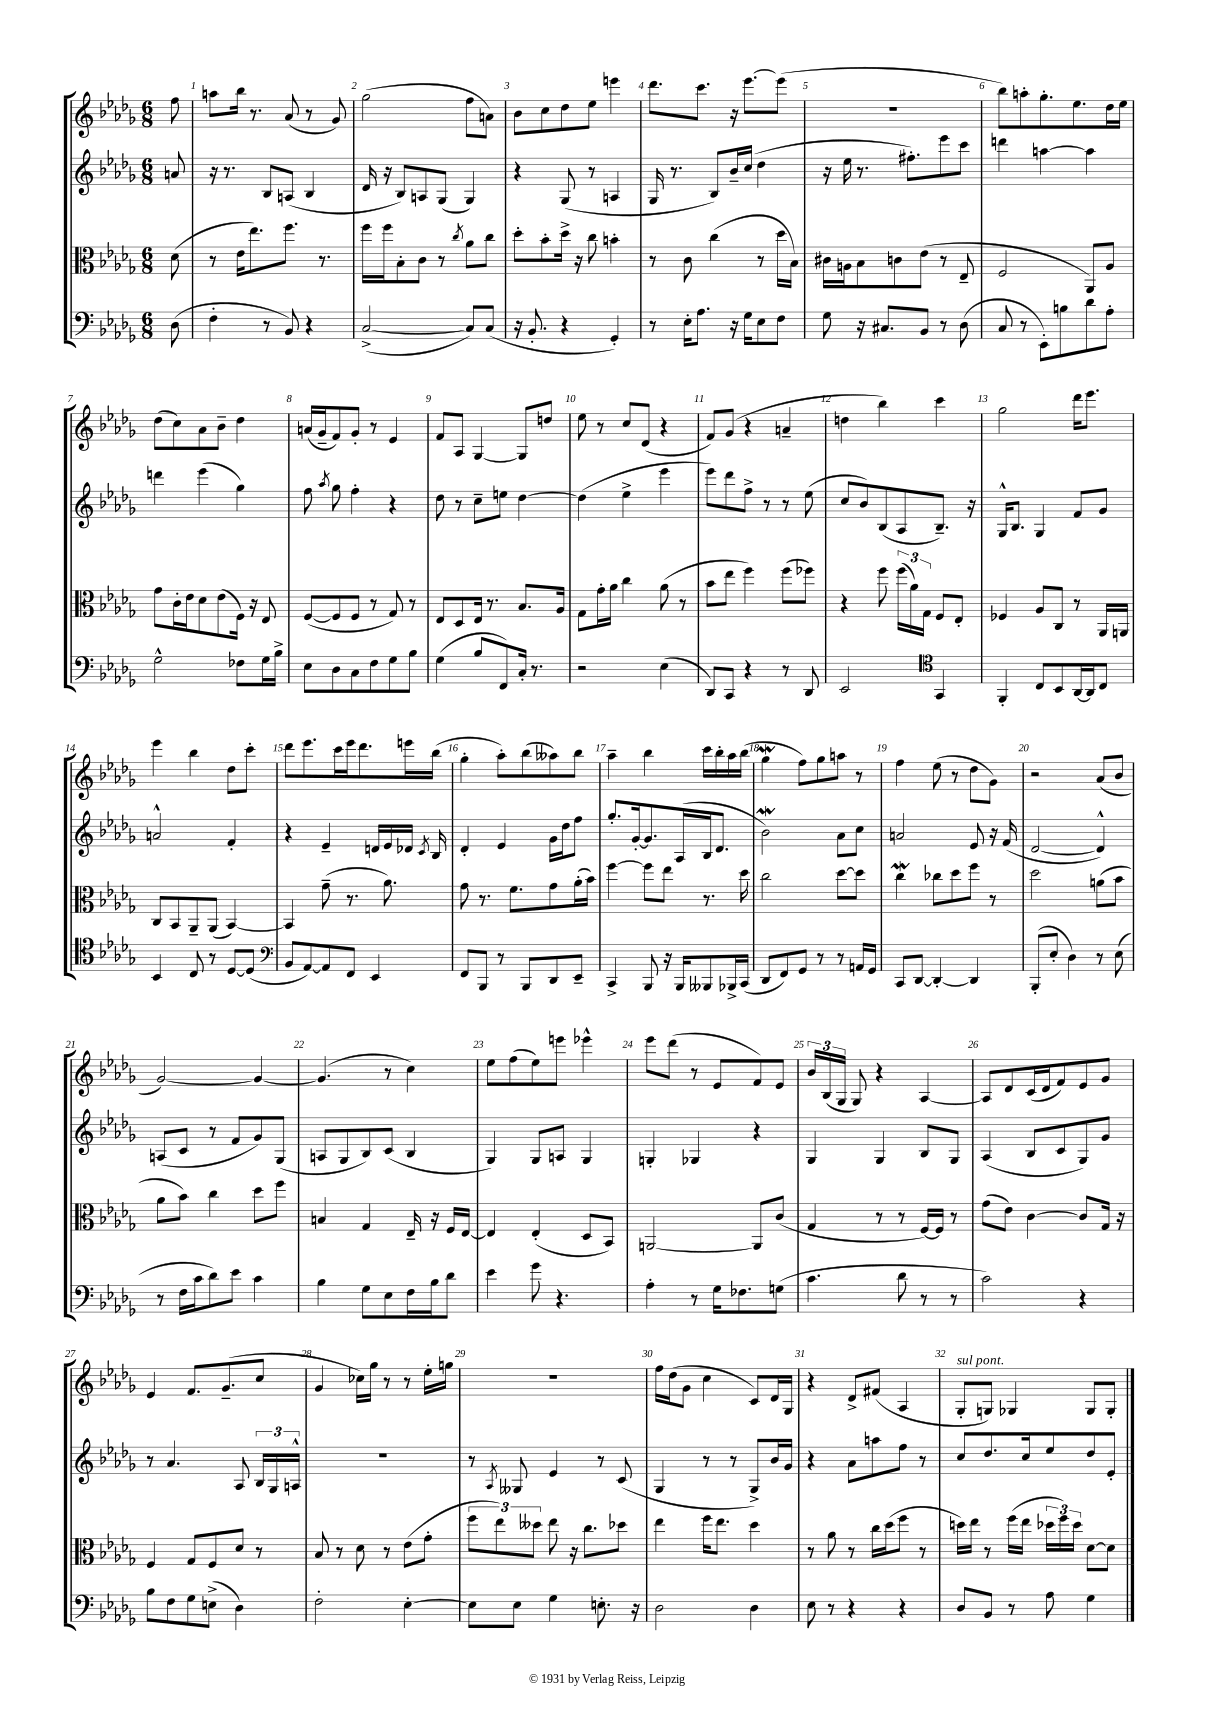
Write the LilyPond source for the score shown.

<<
\new StaffGroup <<
\new Staff = "s0" {
    \clef treble \key des \major \numericTimeSignature \time 6/8 \partial 8
    \autoBeamOff f''8 |
    a''8[ bes''16] r8. aes'8( r8 ges'8) |
    ges''2( f''8[ a'8]) |
    bes'8[ c''8 des''8 ees''8] e'''4 |
    des'''8.[ c'''8.] r16 ees'''8.[~ ees'''8]( |
    R2. |
    bes''8[) a''8-. ges''8.-. ees''8. des''16 ees''16] |
    des''8[( c''8) aes'8 bes'8]-- des''4 |
    a'16[( ges'16-- f'8) ges'8]-. r8 ees'4 |
    f'8[ aes8] ges4~ ges8[ d''8] |
    ees''8 r8 c''8[ des'8]( r4 |
    f'8[) ges'8]( r4 a'4-- |
    d''4 bes''4) c'''4 |
    ges''2 des'''16[ ees'''8.] |
    ees'''4 bes''4 des''8[ c'''8]-. |
    des'''8[ ees'''8. c'''16 ees'''16 des'''8. e'''16 bes''16]( |
    ges''4-. aes''8[-.) bes''8( aeses''8) bes''8] |
    aes''4-- bes''4 c'''16[ bes''16-. aes''16 bes''16]( |
    ges''4\mordent f''8[) ges''8 a''8] r8 |
    f''4 ees''8( r8 des''8[ ges'8]) |
    r2 aes'8[( bes'8] |
    ges'2~) ges'4~ |
    ges'4.( r8 c''4) |
    ees''8[ f''8( ees''8) e'''8] ees'''4-^ |
    ees'''8[ des'''8]( r8 ees'8[ f'8) ees'8] |
    \tuplet 3/2 { bes'16[ bes16( ges16] } ges8) r4 aes4~ |
    aes8[ des'8 c'16( des'16 f'8) ees'8 ges'8] |
    ees'4 f'8.[ ges'8.--( c''8] |
    ges'4 ces''16[) ges''16] r8 r8 ees''16[-. g''16] |
    R2. |
    f''16[ des''16( ges'8] c''4 c'8[) des'16 ges16] |
    r4 des'8[-> fis'8]( aes4 |
    ges8[-.^\markup { \italic "sul pont." } g8]) ges4 ges8[ ges8]-. \bar "|." |
}
\new Staff = "s1" {
    \clef treble \key des \major \numericTimeSignature \time 6/8 \partial 8
    \autoBeamOff a'8 |
    r16 r8. bes8[ a8]( bes4 |
    des'16 r16 bes8[) a8 ges8]( ges4) |
    r4 ges8( r8 a4 |
    ges16 r8. bes8[) bes'16-- c''16]( des''4 |
    r16 ees''16 r8. fis''8.[-.) ees'''8 c'''8] |
    d'''4 a''4~ a''4 |
    d'''4 ees'''4( ges''4) |
    f''8 \acciaccatura { aes''8 } ges''8 f''4-. r4 |
    des''8 r8 c''8[-- e''8] des''4~ |
    des''4( ees''4-> ees'''4 |
    ees'''8[) des'''8 f''8]-> r8 r8 ees''8( |
    c''8[ bes'8) bes8( aes8 bes8.]--) r16 |
    ges16[-^ bes8.] ges4 f'8[ ges'8] |
    a'2-^ f'4-. |
    r4 ees'4-- d'16[ ees'16 des'16] \acciaccatura { c'8 } bes16 |
    des'4-. ees'4 ges'16[ des''16 f''8] |
    ges''8.[-. ges'16~-. ges'8. aes16( bes16 des'8.] |
    bes'2\mordent) aes'8[ c''8] |
    a'2 ees'8 r16 f'16( |
    des'2~ des'4-^) |
    a8[( c'8] r8 f'8[ ges'8) ges8]( |
    a8[ ges8 bes8) c'8]( bes4 |
    ges4) ges8[ a8] ges4 |
    g4-. ges4 r4 |
    ges4 ges4 bes8[ ges8] |
    aes4( bes8[ c'8 ges8) ges'8] |
    r8 aes'4. aes8 \tuplet 3/2 { bes16[ ges16 a16]-^ } |
    R2. |
    r8 \acciaccatura { aes8 } geses8 ees'4 r8 c'8( |
    ges4 r8 r8 ges8[->) bes'16 ges'16] |
    r4 aes'8[ a''8 f''8] r8 |
    c''8[ des''8. c''16 ees''8 des''8 ees'8]-. \bar "|." |
}
\new Staff = "s2" {
    \clef alto \key des \major \numericTimeSignature \time 6/8 \partial 8
    \autoBeamOff des'8( |
    r8 ees'16[ ees''8.) f''8.] r8. |
    f''16[ f''16 bes8-. c'8] r8 \acciaccatura { c''8 } aes'8[ c''8] |
    des''8[-. bes'8-. des''16]-> r16 c''8 b'4-. |
    r8 c'8 c''4( r8 des''16[ bes16]) |
    cis'16[ a16 bes8 c'8 ees'8]( r8 ees8-- |
    f2 aes,8[) aes8] |
    ges'8[ c'16-. ees'16 des'8 ees'8( f16]) r16 ees8 |
    f8[~( f8 f8] r8 ges8) r8 |
    ees8[ des8 ees16] r8. bes8.[ aes16] |
    ges8[ ges'16-. aes'16] c''4 aes'8( r8 |
    bes'8[ ees''8] f''4) f''8[( fes''8]) |
    r4 f''8 \tuplet 3/2 { f''16[( aes'16) ges16] } f8[ ees8]-. |
    fes4 aes8[ c8] r8 aes,16[ a,16] |
    c8[ bes,8 aes,8-- aes,8]( bes,4~) |
    bes,4 ges'8--( r8. aes'8.) |
    ges'8 r8. f'8.[ ges'8 aes'16-.( bes'16]) |
    f''4~ f''8[ ees''8] r8. des''16 |
    c''2 des''8[~ des''8] |
    c''4\mordent ces''8[ des''8 f''8] r8 |
    des''2 a'8[( bes'8] |
    aes'8[ bes'8]) c''4 des''8[ f''8] |
    b4 ges4 ees16-- r16 f16[ ees16]~ |
    ees4 ees4-.( des8[ bes,8]) |
    a,2~ a,8[ c'8]( |
    ges4 r8 r8 f16[~) f16] r8 |
    ges'8[( ees'8]) c'4~ c'8[ ges16] r16 |
    f4 ges8[ f8 des'8] r8 |
    bes8 r8 des'8 r8 ees'8[( ges'8]-. |
    \tuplet 3/2 { f''8[ ees''8) deses''8] } ees''8 r16 c''8.[ des''8] |
    ees''4 f''16[ ees''8.] des''4 |
    r8 aes'8 r8 c''16[ des''16( f''8] r8 |
    d''16[) ees''16] r8 f''16[( ees''16] \tuplet 3/2 { des''16[ f''16) des''16] } des'8[~ des'8] \bar "|." |
}
\new Staff = "s3" {
    \clef bass \key des \major \numericTimeSignature \time 6/8 \partial 8
    \autoBeamOff des8( |
    f4-. r8 bes,8) r4 |
    c2~->( c8[) c8]( |
    r16 bes,8.-. r4 ges,4-.) |
    r8 ees16[-. aes8.] r16 ges16[ ees8 f8] |
    ges8 r16 cis8.[ bes,8] r8 des8( |
    c8 r8 ees,8[-.) b8 des'8 aes8]-. |
    ges2-^ fes8[ ges16 bes16]-> |
    ees8[ des8 c8 f8 ges8 bes8] |
    ges4( bes8[ f,8) c16]-. r8. |
    r2 ees4( |
    des,8[) c,8] r4 r8 des,8 |
    ees,2 \clef tenor ges,4 |
    f,4-. c8[ bes,8 aes,16~ aes,16 c8] |
    bes,4 c8 r8 des8[~ des8]( |
    \clef bass bes,8[ aes,8~) aes,8 f,8] ees,4 |
    f,8[ bes,,8] r8 bes,,8[ des,8 ees,8]-- |
    c,4-> bes,,8 r16 bes,,16[ beses,,8 bes,,16-> c,16]( |
    des,8[ f,8) ges,8] r8 r8 a,16[ ges,16] |
    c,8[ des,8]~ des,4~-. des,4 |
    bes,,8[-.( ees8]-. des4) r8 ees8( |
    r8 f16[ c'16 des'8) ees'8] c'4 |
    bes4 ges8[ ees8 f16 bes16 des'8] |
    ees'4 ges'8 r4. |
    aes4-. r8 ges16[ fes8. g8]( |
    c'4. des'8 r8 r8 |
    c'2) r4 |
    bes8[ f8 ges8 e8]->( des4) |
    f2-. ees4~-. |
    ees8[ ees8] ges4 e8.-. r16 |
    des2 des4 |
    ees8 r8 r4 r4 |
    des8[ bes,8] r8 aes8 ges4 \bar "|." |
}
>>
>>
\layout { \context { \Score \override BarNumber.break-visibility = ##(#f #t #t) barNumberVisibility = #all-bar-numbers-visible } }
